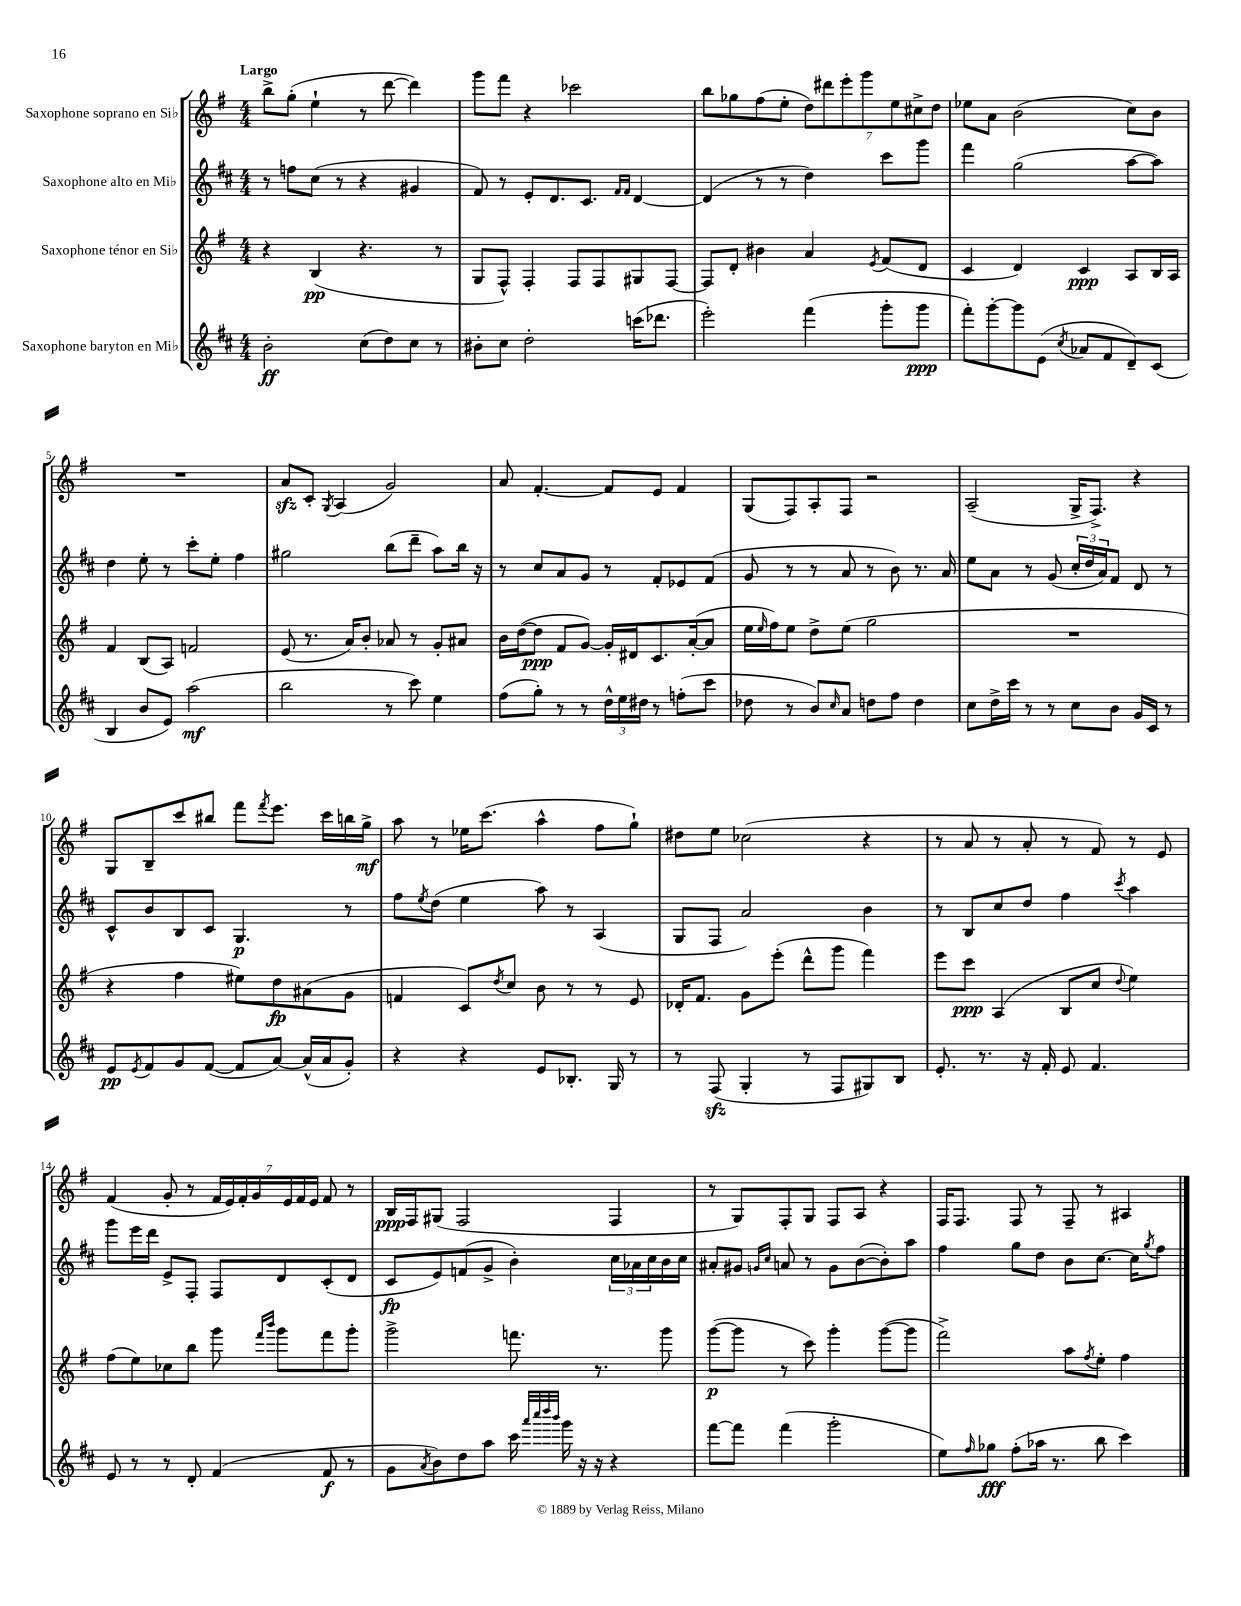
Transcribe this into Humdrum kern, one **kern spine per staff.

**kern	**kern	**kern	**kern
*staff4	*staff3	*staff2	*staff1
*clefG2	*clefG2	*clefG2	*clefG2
*k[f#c#]	*k[f#]	*k[f#c#]	*k[f#]
*M4/4	*M4/4	*M4/4	*M4/4
2b'\	4r	8r	8bb^\L
.	.	8ff\L	(8gg'\J
.	(4B/	(8cc#\J	4ee`\
.	.	8r	.
(8cc#\L	4.r	4r	8r
8dd\)	.	.	[8ddd\
8cc#\J	.	4g#/	4ddd\])
8r	8r	.	.
=	=	=	=
8b#'\L	8G/L	8f#/)	8ggg\L
8cc#\J	8F#^^/J)	8r	8fff#\J
2dd'\	4F#'/	8e'/L	4r
.	.	8.d/	.
.	8F#/L	.	2ccc-\
.	.	8.c#/J	.
.	8F#/	.	.
.	.	16qqf#/LL	.
.	.	16qqf#/JJ	.
(16ccc\LK	8G#/	[4d/	.
8.ddd-\J	.	.	.
.	[8F#/J	.	.
=	=	=	=
2eee'\)	8F#/]L	(4d/]	8bb\L
.	8d'/J	.	8gg-\
.	4b#\	8r	(8ff#\
.	.	8r	8ee'\J
(4fff#\	4a/	4dd\)	14dd\L)
.	.	.	14ddd#\
.	.	.	14eee'\
.	.	.	14ggg\
.	8qe/	.	.
8ggg'\L	(8f#/L	8ccc#\L	.
.	.	.	14ee\
.	.	.	14cc#^\
8ggg\J	8d/J	8ggg\J	.
.	.	.	14dd\J
=	=	=	=
8fff#'\L)	4c/	4fff#\	8ee-\L
[8ggg'\	.	.	8a\J
8ggg\]	4d/)	(2gg\	(2b\
(8e\J	.	.	.
8qcc#/	.	.	.
8a-/L	4c/	.	.
8f#/	.	.	.
8d~/)	8A/L	[8aa\L	8cc\L)
(8c#/J	16B/L	8aa\]J)	8b\J
.	16A/JJ	.	.
=	=	=	=
4B/	4f#/	4dd\	1r
8b/L	(8B/L	8ee'\	.
8e/J)	8A/J)	8r	.
(2aa\	2f/	8ccc#'\L	.
.	.	8ee'\J	.
.	.	4ff#\	.
=	=	=	=
2bb\	(8e/	2gg#\	8a/L
.	8.r	.	8c'/J
.	.	.	8qG/
.	.	.	(4A/
.	16a/LK)	.	.
.	8b'/J	.	.
8r	8a-/	(8bb\L	2g/)
8ccc#\)	8r	8ddd~\J	.
4ee\	8g'/L	8aa\L)	.
.	8a#/J	16bb\Jk	.
.	.	16r	.
=	=	=	=
(8ff#\L	16b\LL	8r	8a/
.	([16dd\J	.	.
8gg'\J)	8dd\]J	8cc#/L	[4.f#'/
8r	8f#/L	8a/	.
8r	[8g/J)	8g/J	.
24dd^^\LL	16g'/]LL	8r	8f#/]L
24ee\	.	.	.
.	16d#/J	.	.
24dd#\JJ	.	.	.
8r	8.c/	8f#'/L	8e/J
(8ff'\L	.	8e-/	4f#/
.	([16a'/k	.	.
8ccc#\J	8a/]J	(8f#/J	.
=	=	=	=
8dd-\	16ee\LL	8g/	(8G/L
.	16qqee/	.	.
.	16ff#\J)	.	.
8r	8ee\J	8r	8F#/)
8b/L)	8dd^\L	8r	8A'/
16qqcc#/	.	.	.
8a/J	(8ee\J	8a/	8F#/J
8dd\L	2gg\	8r	2r
8ff#\J	.	8b\)	.
4dd\	.	8.r	.
.	.	16a/	.
=	=	=	=
8cc#\L	1r	8ee\L	(2A~/
16dd^\L	.	8a\J	.
16ccc#\JJ	.	.	.
8r	.	8r	.
8r	.	(8g/	.
8cc#\L	.	24cc#'/LL	16G^/LK
.	.	24dd/	.
.	.	.	8.F#^/J)
.	.	24a/J)	.
8b\J	.	8f#/J	.
16g/LL	.	8d/	4r
16c#/JJ	.	.	.
8r	.	8r	.
=	=	=	=
8e/L	4r	8c#^^/L	8G/L
8qe/	.	.	.
8f#/	.	8b/	8B~/
8g/	4ff#\	8B/	8ccc/
([8f#/J	.	8c#/J	8bb#/J
8f#/]L	8ee#\L)	4.G/	8fff#\L
.	.	.	8qfff#/
[8a/J)	8dd\	.	8.eee\J
(16a^^/]LL	(8a#\	.	.
16a/J	.	.	16ccc\LL
8g'/J)	8g\J	8r	16bb\
.	.	.	16gg^\JJ
=	=	=	=
4r	4f/	8ff#\L	8aa\
.	.	8qee/	.
.	.	(8dd\J	8r
4r	8c/L)	4ee\	16ee-\LK
.	.	.	(8.ccc\J
.	8qdd/	.	.
.	8cc/J	.	.
8e/L	8b\	8aa\)	4aa^^\
8.B-'/J	8r	8r	.
.	8r	(4A/	8ff#\L
16G/	.	.	.
8r	8e/	.	8gg`\J)
=	=	=	=
8r	16d-'/LK	8G/L	8dd#\L
.	8.f#/J	.	.
(8F#/	.	8F#/J	8ee\J
4G'/	8g\L	2a/)	(2cc-\
.	(8eee'\J	.	.
8r	8ddd^^\L	.	.
8F#/L	8ggg\J	.	.
8G#/)	4fff#\)	4b\	4r
8B/J	.	.	.
=	=	=	=
8.e'/	8eee\L	8r	8r
.	8ccc\J	8B/L	8a/
8.r	.	.	.
.	(4A/	8cc#/	8r
16r	.	8dd/J	8a'/
16f#'/	.	.	.
8e/	8B/L	4ff#\	8r
4.f#/	8cc/J	.	8f#/)
.	8qqdd/	8qccc#/	.
.	4ee\)	4aa\	8r
.	.	.	8e/
=	=	=	=
8e/	(8ff#\L	8ggg\L	(4f#/
8r	8ee\)	16eee\L	.
.	.	16ddd\JJ	.
8r	8cc-\	8e^/L	8g'/
8d'/	8bb\J	8F#'/J	8r
(4f#/	8ggg\	8F#/L	28f#/LL
.	.	.	28e/)
.	.	.	28f#'/
.	.	.	28g/
.	16qqfff#/LL	.	.
.	16qqbbb/JJ	.	.
.	8ggg\L	8d/	.
.	.	.	28e/
.	.	.	28f#/
.	.	.	28e/JJ
8f#/	8fff#\	(8c#'/	8f#/
8r	8ggg'\J	8d/J	8r
=	=	=	=
8g\L	2ggg^\	8c#/L	16B/LL
.	.	.	16F#/J
8qa/	.	.	.
8b\)	.	8e/)	(8G#/J
8dd\	.	(8f/	2F#/
8aa\J	.	8g^/J	.
16ccc#\	8.fff\	4b'\)	.
32qqaaa/LLL	.	.	.
32qqcccc#/	.	.	.
32qqdddd/	.	.	.
32qqbbb/JJJ	.	.	.
16ggg\	.	.	.
16r	.	.	.
16r	8.r	.	.
4r	.	24cc#\LL	4F#/
.	.	24a-\	.
.	.	24cc#\	.
.	8ggg\	16b\	.
.	.	16cc#\JJ	.
=	=	=	=
[8fff#\L	([8ggg\L	8a#'/L	8r
8fff#\]J	8ggg\]J	8g#/J	8G/L)
.	.	16qqg/LL	.
.	.	16qqcc#/JJ	.
(4fff#\	8r	8a/	8F#'/
.	8ccc\)	8r	8G/J
2ggg'\	4ggg'\	8g\L	8F#/L
.	.	([8b\	8A/J
.	([8ggg\L	8b'\])	4r
.	8ggg\]J	8aa\J	.
=	=	=	=
8ee\L)	2fff#^\)	4ff#\	16F#/LK
.	.	.	8.F#/J
16qqff#/	.	.	.
8gg-\J	.	.	.
(8ff#'\L	.	8gg\L	8F#/
16aa-\Jk	.	8dd\J	8r
8.r	.	.	.
.	8aa\L	8b\L	8F#~/
.	8qff#/	.	.
8bb\	8ee'\J	[8.cc#\J	8r
4ccc#\)	4ff#\	.	4A#/
.	.	16cc#\]LK	.
.	.	8qgg/	.
.	.	8ff#\J	.
==	==	==	==
*-	*-	*-	*-
